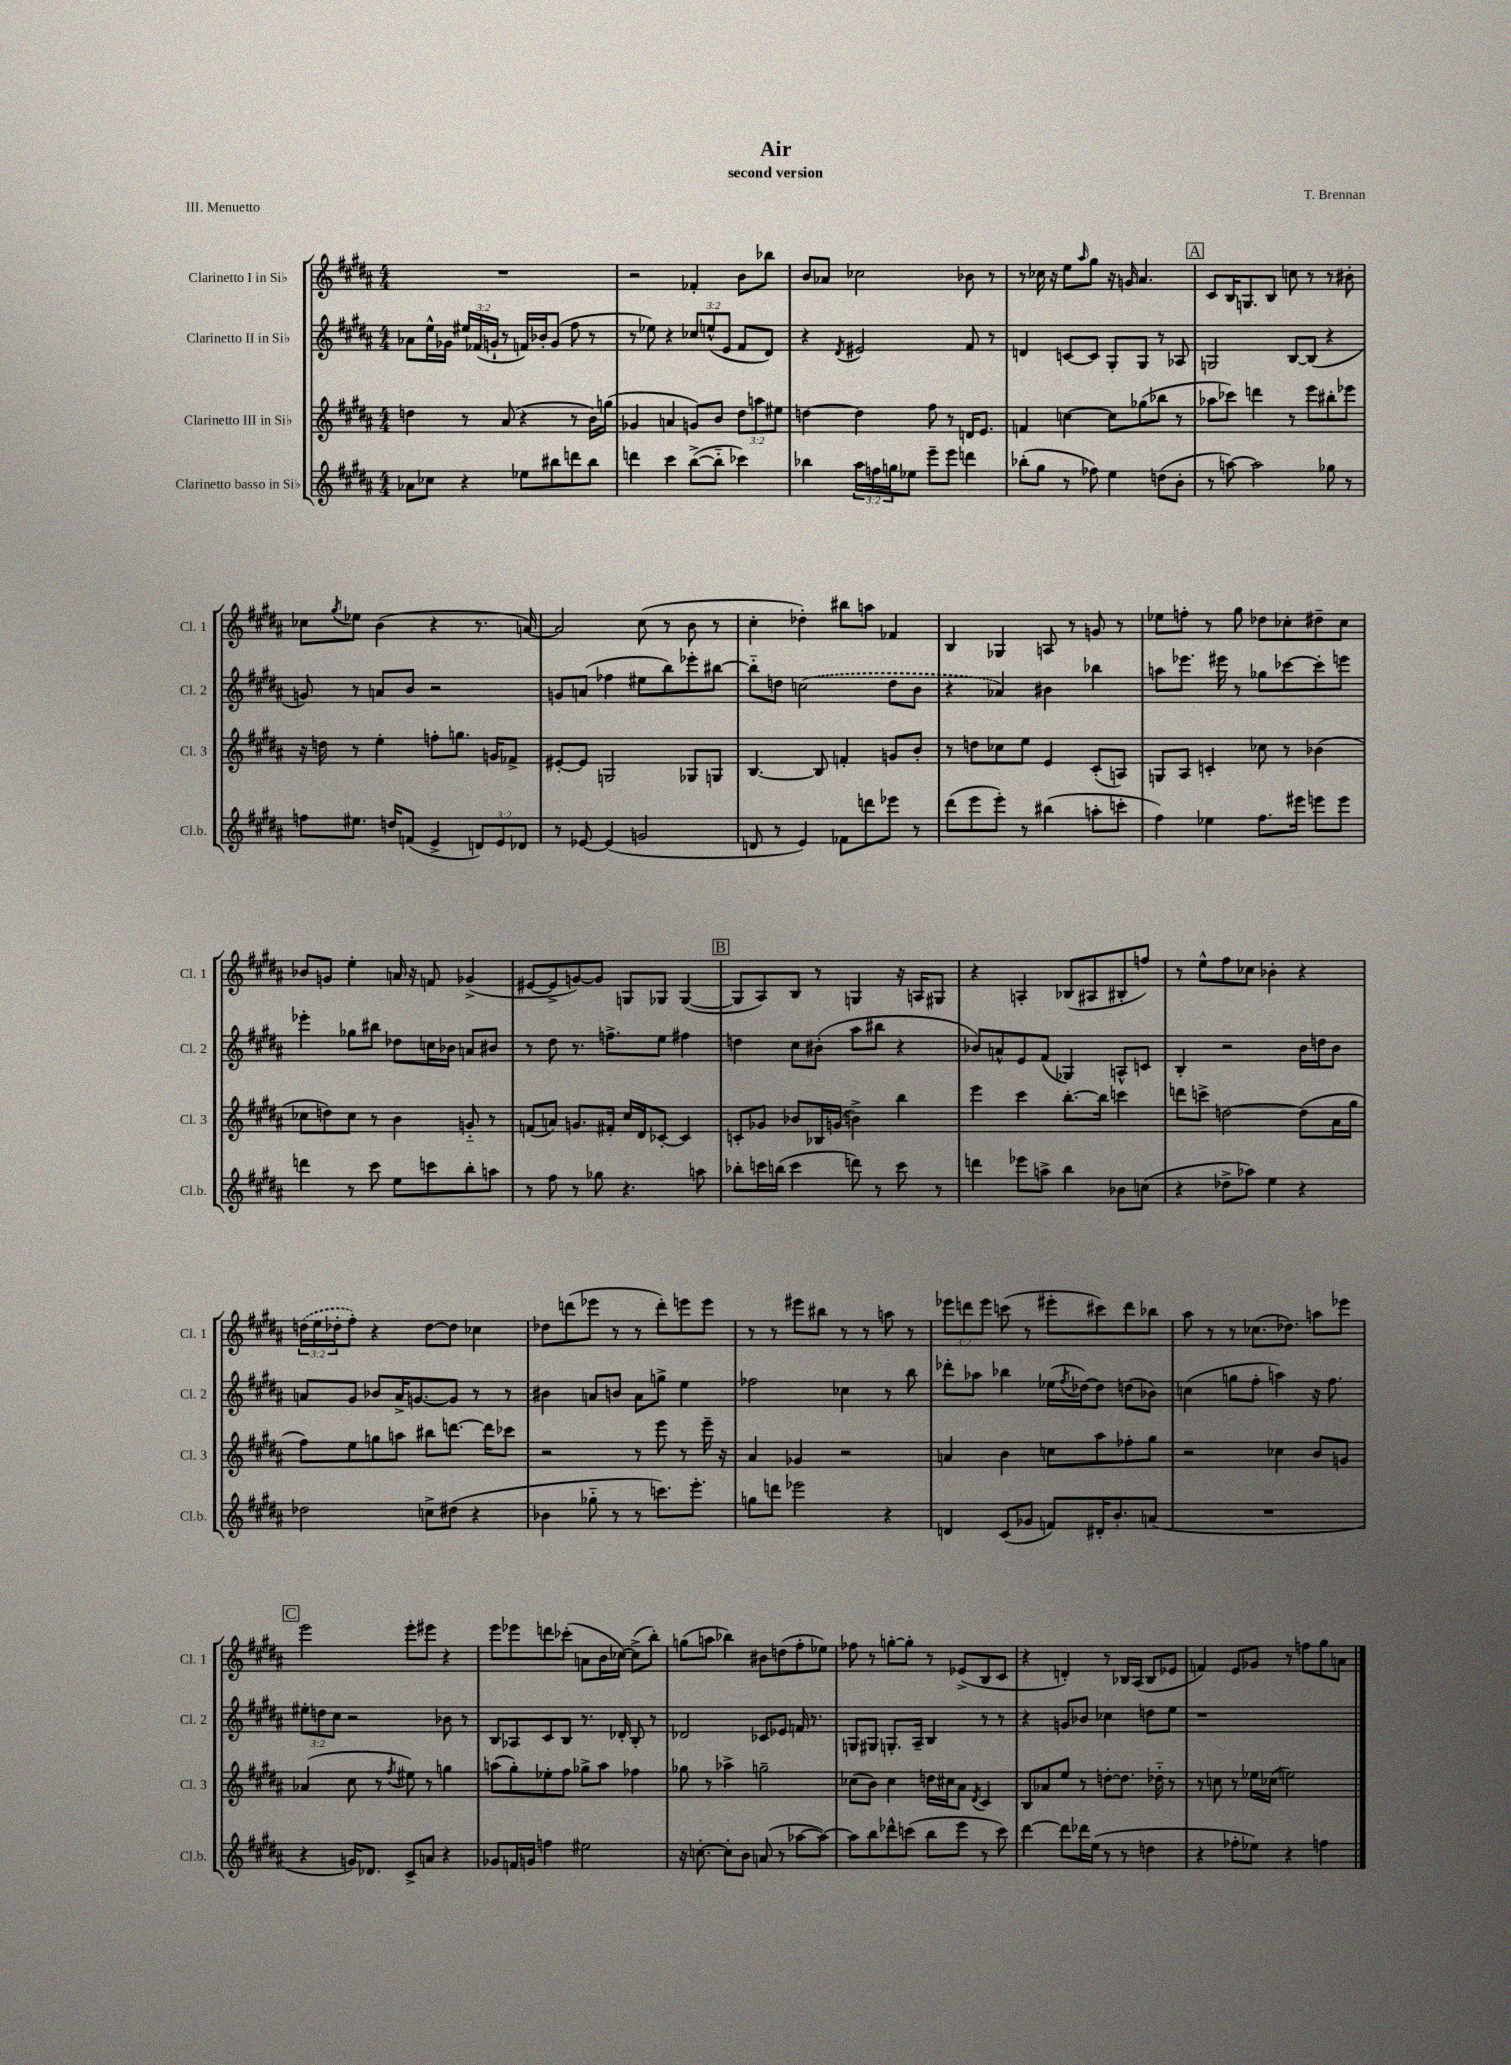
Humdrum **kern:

**kern	**kern	**kern	**kern
*staff4	*staff3	*staff2	*staff1
*clefG2	*clefG2	*clefG2	*clefG2
*k[f#c#g#d#a#]	*k[f#c#g#d#a#]	*k[f#c#g#d#a#]	*k[f#c#g#d#a#]
*M4/4	*M4/4	*M4/4	*M4/4
8a-\L	4dd\	8a-\L	1r
8cc-\J	.	16ee^^\L	.
.	.	16g-\JJ	.
4r	8r	24ee#/LL	.
.	.	(24f-/	.
.	.	24g`/JJ	.
.	(8a#/	8r	.
8ee-\L	4r	16f/LL)	.
.	.	16b-'/J	.
8bb#\	.	(8g/J	.
8ddd\	8r	8ff#\	.
8bb#\J	16b\LL)	8r	.
.	(16gg\JJ	.	.
=	=	=	=
4ddd\	4g-/	8r	2r
.	.	8ee-\)	.
4ccc#\	4a/	4r	.
([8bb^\L	8g/L)	12cc-/L	4f-'/
.	.	(12ee^^/	.
8bb'~\]J	8b/J	.	.
.	.	12e/J	.
4ccc-\)	12dd#\L	8f#/L	8b\L
.	12aa\	.	.
.	.	8d#/J)	8bb-\J
.	12ee#\J	.	.
=	=	=	=
4bb-\	[4dd\	4r	8b/L
.	.	.	8a-/J
.	.	8qd#/	.
24aa#\LL	4dd\]	2e#/	2cc-\
24ff\	.	.	.
24gg\J	.	.	.
8ee-\J	.	.	.
8eee~\L	8ff#\	.	.
8eee\J	8r	.	.
4ddd\	16d/LK	8f#/	8b-\
.	8.e/J	.	.
.	.	8r	8r
=	=	=	=
(8bb-'\L	4f/	4d/	8r
8gg#\J	.	.	16cc-\
.	.	.	16r
8r	[4cc\	[8c/L	8ee\L
.	.	.	16qqaa#/
8ff-\)	.	8c/]J	8gg#\J
4ee\	8cc\]L	8G#'/L	16r
.	.	.	16g/
.	(8gg-\	8G#/J	4.a#/
(8dd\L	8bb-\J	8r	.
8b'\J	8r	8A-/	.
=	=	=	=
8r	8aa-\L	2G/	8c#/L
[8aa\)	8ccc-\J)	.	16B/K
.	.	.	8.G/
2aa\]	4ddd\	.	.
.	.	.	8B/J
.	8r	[8B/L	8cc\
.	8eee\L	(8B/]J	8r
8gg-\	8bb#'\	4r	8r
8r	8eee-\J	.	8b#'\
=	=	=	=
8ff\L	16r	8g/)	8cc-\L
.	16dd\	.	.
.	.	.	8qgg#/
8.ee#\J	8r	8r	8ee-\J
.	4ee'\	8a/L	(4b\
16dd/LK	.	.	.
(8f/J	.	8b/J	.
4e^/	8ff'\L	2r	4r
.	8.gg\J	.	.
12d/L)	.	.	8.r
.	16g/LK	.	.
12e/	.	.	.
.	8f-^/J	.	.
12d-/J	.	.	.
.	.	.	[16a/)
=	=	=	=
8r	[8e#'/L	8g/L	2a/]
[8e-/	8e#/]J	(8a/J	.
(4e-/]	2G/	4ff-\	.
2g/	.	8ee#\L	(8cc#\
.	.	8bb\)	8r
.	8G-/L	8eee-'\	8b\
.	8G/J	[8bb#\J	8r
=	=	=	=
8d/	[4.B/	8bb#'~\]L	4cc#'\
8r	.	8dd\J	.
4e/)	.	(2cc\	4dd-'\)
.	8B/]	.	.
8f-\L	4f'/	.	8bb#\L
8ddd\	.	.	8aa\J
8eee-\J	8g/L	8dd\L	4f-/
8r	8b'/J	8b\J	.
=	=	=	=
(8ddd#\L	8r	4r	4B/
8eee\	8dd\L	.	.
8eee'\J)	8cc-\	4a-/)	4G-/
8r	8ee\J	.	.
(4bb#\	4e/	4b#\	8A/
.	.	.	8r
8aa'\L	(8c#'/L	4bb-\	8g/
8ccc'\J	8A/J)	.	8r
=	=	=	=
4ff#\)	8G/L	8aa\L	8ee-\L
.	8A#/J	8.eee-\J	8ff'\J
4ee-\	4c'/	.	8r
.	.	16eee#\	.
.	.	8r	8gg#\
8.ff#\L	8cc-\	8gg-\L	8dd-\L
.	8r	[8ccc-\	8cc-'\
16eee#\Jk	.	.	.
8eee\L	(4b-\	8ccc-'\]	8dd#~\
8eee\J	.	8eee\J	8cc-\J
=	=	=	=
4ddd\	8cc-\L	4eee-'\	8b-/L
.	8dd\)	.	8g/J
8r	8cc-\J	8gg-\L	4ee'\
8ccc#\	8r	8bb#\J	.
8ee\L	4b\	8dd-\L	16a/
.	.	.	16r
8ccc\	.	16cc\L	8f/
.	.	16b-\JJ	.
8bb'\	8g'~/	8a/L	(4g-^/
8aa\J	8r	8b#/J	.
=	=	=	=
8r	(8f/L	8r	[8e#/L
8ff#\	8a/J)	8dd#\	8e#^/]
8r	8.g/L	8.r	[8g/)
8gg-\	.	.	8g/]J
.	16f#'/Jk	8.ff^\L	.
4.r	16cc#/LL	.	8G/L
.	16d#/J	.	.
.	[8c-'/J	8ee\J	8G-/J
.	4c-/]	4ff#\	([4G-/
8aa\	.	.	.
=	=	=	=
8bb-'\L	8c'/L	4dd\	8G-/]L
16ccc\L	8g-/J	.	8A#/)
(16bb\JJ	.	.	.
4ccc\	8b-/L	8cc#\L	8B/J
.	16B-/L	(8b#'\J	8r
.	(16g/JJ	.	.
8ddd\)	4b^\)	8aa#\L	4G/
8r	.	8bb#\J	.
8ccc\	4bb\	4r	16r
.	.	.	16A/LK
8r	.	.	8G#/J
=	=	=	=
4ddd\	4eee\	8b-/L)	4r
.	.	8a^^/	.
8eee-\L	4ccc#\	8e/	4A'/
8aa^\J	.	(8f#/J	.
4bb\	[8.bb'\L	4G-/)	(8B-/L
.	.	.	8A#/
.	16bb\]Jk	.	.
8b-\L	4ccc\	8A^^/L	8B#'/
(8cc\J	.	8c/J	8ff/J)
=	=	=	=
4r	8ddd\L	4B'/	8r
.	8ccc^\J	.	8ee^^\L
8dd-^\L	[2dd\	2r	8ff#\
8aa-\J)	.	.	8cc-\J
4ee\	.	.	4b-'\
4r	(8dd\]L	16b\LL	4r
.	.	16dd\J	.
.	16a#\L	8b\J	.
.	16gg#\JJ	.	.
=	=	=	=
2dd-\	8ff#\L)	8a/L	(24dd\LL
.	.	.	24ee\
.	.	.	24dd-'\J
.	8ee\	8g#/J	8ff#'\J)
.	8gg\	8b-/L	4r
.	8aa\J	16a^/K	.
.	.	[8.g/	.
8cc^\L	8bb#\L	.	[8dd-\L
(8dd#\J	[8.ddd\J	8g/]J	8dd-\]J
4r	.	8r	4cc-\
.	16ddd\]LK	.	.
.	8ccc-\J	8r	.
=	=	=	=
4b-\	2r	4b#\	8dd-\L
.	.	.	(8ddd\
8gg-'~\	.	8a/L	8eee-\J
8r	.	8b/J	8r
8r	8r	8a\L	8r
8.ccc\L)	8eee\	8gg^\J	8ddd'\L)
.	8r	4ee\	8eee\
8.eee'\J	.	.	.
.	16eee~\	.	8eee\J
.	16r	.	.
=	=	=	=
8gg\L	4a#/	2ff-\	8r
8ddd\J	.	.	8r
2eee-\	4g-/	.	8eee#\L
.	.	.	8bb#\J
.	2r	4cc-\	8r
.	.	.	8r
4r	.	8r	8aa\
.	.	8bb\	8r
=	=	=	=
4d/	4a/	8ddd-'\L	12eee-\L
.	.	.	12ddd\
.	.	8aa-\J	.
.	.	.	12eee-\J
(8c#/L	4b\	4bb-\	(8ccc\
8g-/J	.	.	8r
8f/L)	8cc\L	(16ee-\LL	8eee#'\L
.	.	8qff#/	.
.	.	[16dd-\J)	.
16d#'/K	8aa#\	8dd-\]J	8ccc#\)
8.b'/	.	.	.
.	8ff-'\	(8dd\L	8ddd\
(8a/J	8gg#\J	8b-\J)	8bb-\J
=	=	=	=
1r	2r	(4cc\	8aa#\
.	.	.	8r
.	.	8gg\L	8r
.	.	8ff#'\J	(8.cc-\L
.	4cc-\	4aa\)	.
.	.	.	8.dd-\J)
.	8b/L	16r	8aa\L
.	.	8.ff#\	.
.	8g/J	.	8eee-\J
=	=	=	=
4r	(4a-/	12ee#'\L	2eee\
.	.	12dd\	.
.	.	12cc#\J	.
16g/LK)	8cc#\	2r	.
8.d-/J	.	.	.
.	8r	.	.
.	8qff#/	.	.
8c#^/L	8ee#\)	.	8eee'\L
8a/J	8r	.	8eee#\J
4r	4gg\	8b-\	4r
.	.	8r	.
=	=	=	=
8g-/L	(8aa\L	8B/L	8eee\L
16f/L	8gg#'\)	8A-/	8eee-\
16g/JJ	.	.	.
4ff\	8ee-'\	8c#/	8ddd\
.	8ff#\J	8B/J	(8ccc-'\J
2ee#\	8gg-^\L	8.r	8a\L
.	8aa\J	.	16b\L
.	.	16d-'/	[16cc-\JJ)
.	4ff-\	8B'/	(8cc-^\]L
.	.	8r	8bb'\J)
=	=	=	=
16r	8gg-\	2d-/	(8gg\L
[8.cc'\	.	.	.
.	8r	.	8aa\J
8cc'\]L	4aa-^\	.	4bb-\)
8b\J	.	.	.
(8a/	2gg~\	8c-/L	8b#\L
8r	.	8e-/J	(8dd\
[8aa-\L	.	16f/	8ff#'\
.	.	8.r	.
8aa-\_J)	.	.	8ee-\J)
=	=	=	=
8aa-\]L	(8cc-\L	8G/L	8ff-\
8bb\	8b\J)	8G#/J	8r
8ddd-^^\	4cc-\	8.G'/L	[8gg'\L
(8ccc\J	.	.	8gg'\]J
.	.	16A#~/Jk	.
8bb\L	16dd\LL	4B/	8r
.	16cc#\J	.	.
8eee\J	8a#\J	.	(8e-^/L
.	8qd#/	.	.
8r	4c#/	8r	8B/
8ccc\)	.	8r	8c#/J
=	=	=	=
[4ddd#\	8B/L	4r	4r
.	8a-/	.	.
8ddd#\]L	8ee/J	8g/L	4d'/)
16ddd-\L	8r	8b-/J	.
(16ee\JJ	.	.	.
8r	[8dd'\L	4cc-\	8r
8r	8.dd\]J	.	16B-/LL
.	.	.	(16A#/JJ
4dd\	.	8dd\L	8B-/L
.	16dd-'~\	.	.
.	8r	8ee\J	8e-/J
=	=	=	=
4r	8r	1r	4f/)
.	8cc\	.	.
8ff-'\L	8r	.	8e/L
8ee-\J)	16ee-\LL	.	8g-/J
.	(16cc-\JJ	.	.
4r	2ee\)	.	8r
.	.	.	8ff\L
4ff\	.	.	8gg#\
.	.	.	8a\J
==	==	==	==
*-	*-	*-	*-
